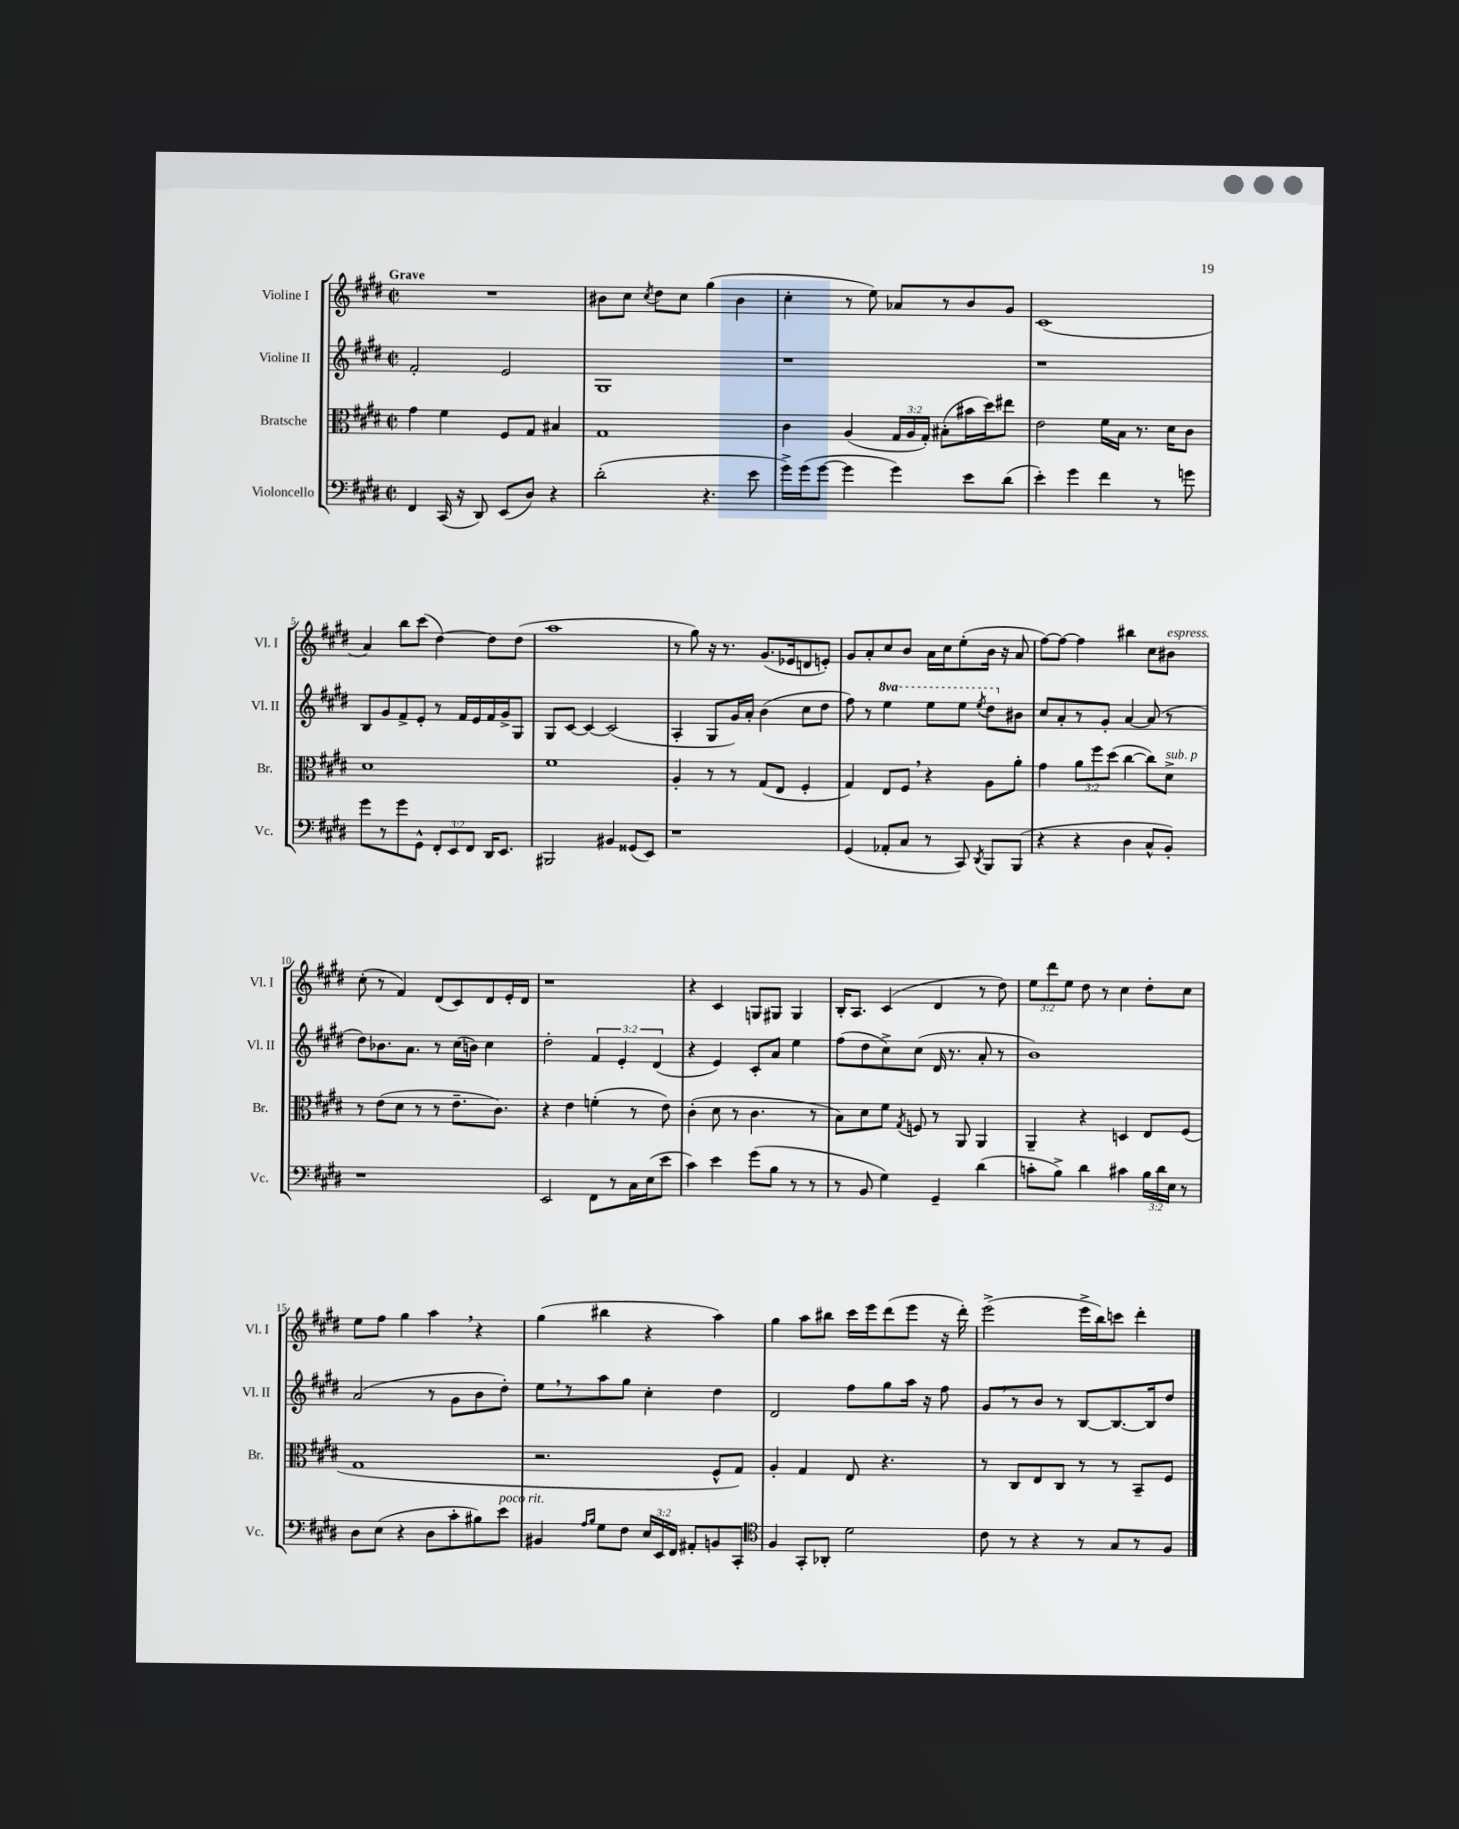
<<
\new StaffGroup <<
\new Staff = "s0" \with { instrumentName = "Violine I" shortInstrumentName = "Vl. I" } {
    \clef treble \key e \major \defaultTimeSignature \time 2/2 \override Staff.TupletNumber.text = #tuplet-number::calc-fraction-text \tempo "Grave"
    \autoBeamOff R1 |
    bis'8[ cis''8] \acciaccatura { cis''8 } dis''8[ cis''8] gis''4( bis'4 |
    cis''4-. r8 e''8) aes'8[ r8 b'8 gis'8] |
    cis'1( |
    a'4) b''8[ cis'''8]( dis''4~) dis''8[ dis''8]( |
    a''1 |
    r8 gis''8) r16 r8. gis'8.[( ees'16 d'8 e'8]-.) |
    gis'8[ a'8-. cis''8 b'8] a'16[ cis''16 e''8-.( b'16] r16 a'8 |
    fis''8[~) fis''8]~ fis''4 bis''4 cis''8[ bis'8]^\markup { \italic "espress." } |
    cis''8-.( r8 fis'4) dis'8[( cis'8) dis'8 e'16-. dis'16] |
    r1 |
    r4 cis'4 g8[ gis8] gis4 |
    b16[-. a8.] cis'4( dis'4 r8 dis''8) |
    \tuplet 3/2 { e''8[ dis'''8 e''8] } dis''8 r8 cis''4 dis''8[-. cis''8] |
    e''8[ fis''8] gis''4 a''4 \breathe r4 |
    gis''4( bis''4 r4 a''4) |
    gis''4 a''8[ bis''8] cis'''16[ e'''16 dis'''8( e'''8] r16 dis'''16-.) |
    e'''2->( e'''16[-> b''16) c'''8] dis'''4-. \bar "|." |
}
\new Staff = "s1" \with { instrumentName = "Violine II" shortInstrumentName = "Vl. II" } {
    \clef treble \key e \major \defaultTimeSignature \time 2/2 \override Staff.TupletNumber.text = #tuplet-number::calc-fraction-text \set Staff.ottavationMarkups = #ottavation-simple-ordinals
    \autoBeamOff fis'2-. e'2 |
    gis1 |
    r1 |
    r1 |
    b8[ gis'8 fis'8-> e'8]-. r8 fis'16[ e'16 fis'16 gis'16-> gis8] |
    gis8[ cis'8]~ cis'4~ cis'2( |
    a4-. gis8[ gis'16) a'16]-. b'4( cis''8[ dis''8] |
    fis''8) r8 \ottava #1 e'''4 e'''8[ e'''8] \acciaccatura { e'''8 } dis'''8[ \ottava #0 bis'8] |
    cis''8[ a'8-. r8 gis'8]-. a'4~ a'8( r8 |
    dis''8[) bes'8. a'8.] r8 cis''16[( b'16]) cis''4 |
    dis''2-. \tuplet 3/2 { fis'4 e'4-. dis'4( } |
    r4 e'4) cis'8[-. a'8] e''4 |
    fis''8[( dis''8 cis''8->) cis''8]( dis'16 r8. a'8-. r8 |
    b'1) |
    a'2( r8 gis'8[ b'8 dis''8]-.) |
    e''8[ \breathe r8 a''8 gis''8] cis''4-. dis''4 |
    dis'2 fis''8[ gis''8 a''16] r16 fis''8 |
    gis'8[ \breathe r8 b'8] r8 b8[~ b8.~ b16 dis''8] \bar "|." |
}
\new Staff = "s2" \with { instrumentName = "Bratsche" shortInstrumentName = "Br." } {
    \clef alto \key e \major \defaultTimeSignature \time 2/2 \override Staff.TupletNumber.text = #tuplet-number::calc-fraction-text
    \autoBeamOff gis'4 fis'4 fis8[ gis8] bis4 |
    gis1 |
    cis'4 a4( \tuplet 3/2 { gis16[ a16 gis16]-.) } bis8[-.( bis'16 dis''16) eis''8] |
    e'2 fis'16[ b16] r8. dis'16[ cis'8] |
    dis'1 |
    fis'1 |
    a4-. r8 r8 gis8[( e8] fis4-. |
    gis4) e8[ fis8] \breathe r4 a8[ a'8]-. |
    gis'4 \tuplet 3/2 { a'8[ fis''8 dis''8]( } cis''4~ cis''8[) dis'8]->^\markup { \italic "sub. p" } |
    r8 e'8[( dis'8] r8 r8 e'8.[-- cis'8.]) |
    r4 e'4 f'4-.( r8 e'8) |
    cis'4-.( dis'8 r8 cis'4. r8 |
    b8[) dis'8 fis'8] \acciaccatura { gis8 } f8 r8 a,8 a,4 |
    a,4-- r4 d4 e8[ fis8]( |
    gis1 |
    r2. fis8[-^ gis8]) |
    a4-. gis4 e8 r4. |
    r8 cis8[ e8 cis8] r8 r8 b,8[-- fis8] \bar "|." |
}
\new Staff = "s3" \with { instrumentName = "Violoncello" shortInstrumentName = "Vc." } {
    \clef bass \key e \major \defaultTimeSignature \time 2/2 \override Staff.TupletNumber.text = #tuplet-number::calc-fraction-text
    \autoBeamOff fis,4 cis,16( r16 dis,8) e,8[( dis8]) r4 |
    dis'2-.( r4. e'8 |
    gis'16[->) gis'16( gis'8]~ gis'4 gis'4) e'8[ dis'8]( |
    e'4-.) gis'4 fis'4 r8 g'8 |
    gis'8[ r8 gis'8 gis,8]-^ \tuplet 3/2 { fis,8[-. e,8 fis,8] } dis,16[ e,8.] |
    bis,,2 bis,4 gisis,8[( e,8]) |
    r1 |
    gis,4( aes,8[-. cis8] r8 cis,8) \acciaccatura { dis,8 } b,,8[ b,,8]( |
    r4 r4 dis4 cis8[-^ b,8]-.) |
    r1 |
    e,2 fis,8[ r8 cis16 e16( e'8] |
    cis'4) e'4 gis'8[( b8] r8 r8 |
    r8 b,8 gis4) gis,4-- dis'4( |
    c'8[-. b8]->) dis'4 cis'4 \tuplet 3/2 { b16[ dis'16 e16] } r8 |
    dis8[ e8]( r4 dis8[ cis'8-. bis8) e'8]^\markup { \italic "poco rit." } |
    bis,4 \grace { a16[ b16] } gis8[ fis8] \tuplet 3/2 { e16[ e,16 fis,16] } ais,8[-. b,8 cis,8]-. |
    \clef tenor fis4 gis,8[-. aes,8]-. dis'2 |
    cis'8 r8 r4 r8 gis8[ r8 fis8] \bar "|." |
}
>>
>>
